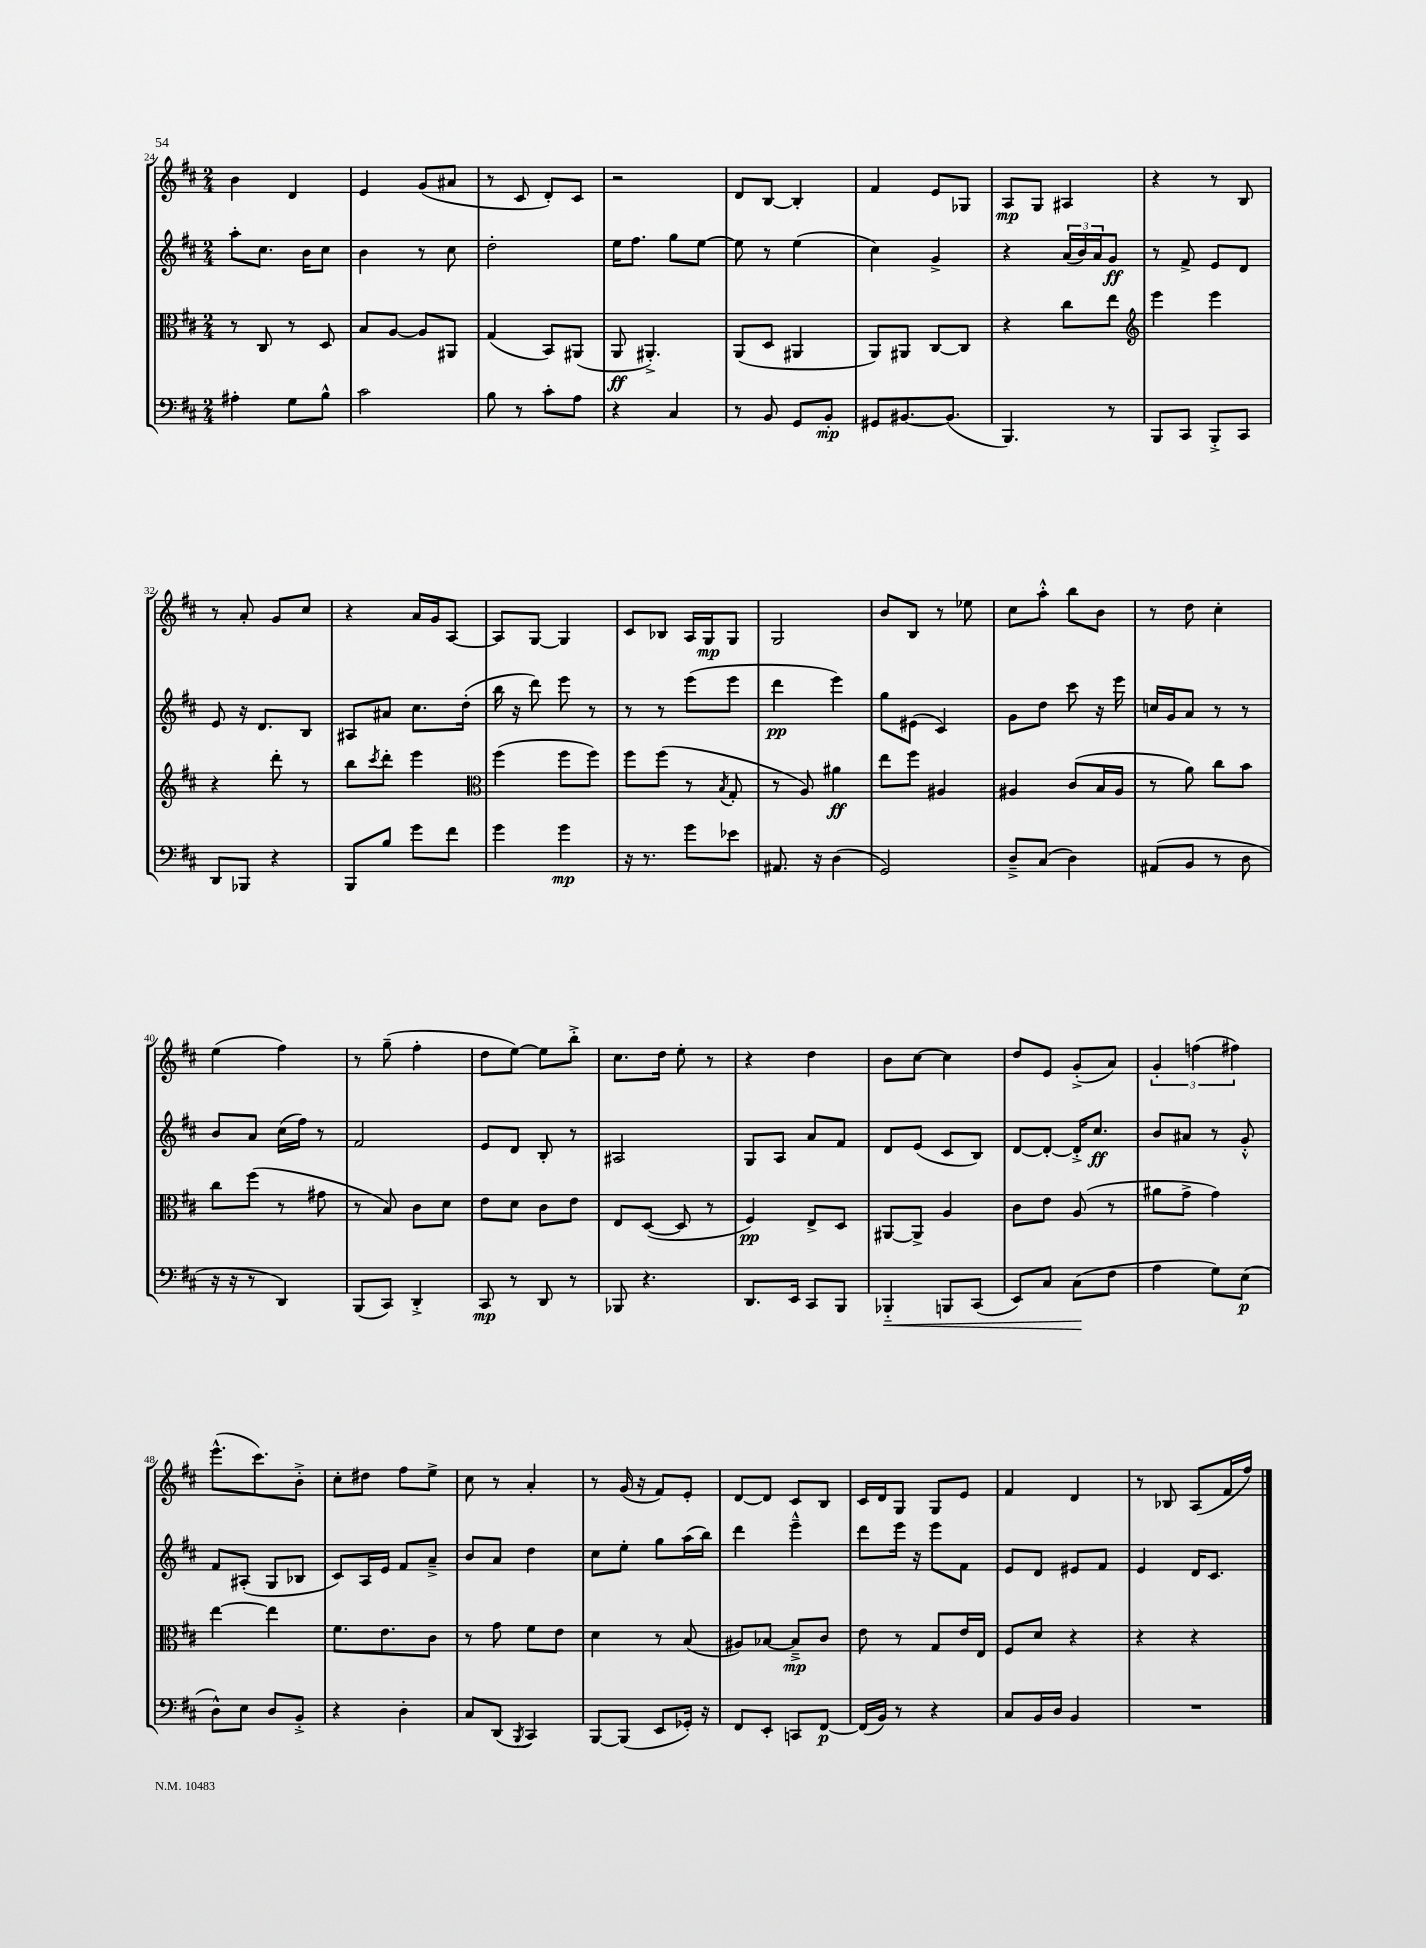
<<
\new StaffGroup <<
\new Staff = "s0" {
    \clef treble \key d \major \numericTimeSignature \time 2/4
    b'4 d'4 |
    e'4 g'8( ais'8 |
    r8 cis'8 d'8-.) cis'8 |
    r2 |
    d'8 b8~ b4-. |
    fis'4 e'8 ges8 |
    a8\mp g8 ais4 |
    r4 r8 b8 |
    r8 a'8-. g'8 cis''8 |
    r4 a'16 g'16 a8~ |
    a8 g8~ g4 |
    cis'8 bes8 a16 g16\mp g8 |
    g2 |
    b'8 b8 r8 ees''8 |
    cis''8 a''8-.-^ b''8 b'8 |
    r8 d''8 cis''4-. |
    e''4( fis''4) |
    r8 g''8--( fis''4-. |
    d''8 e''8~) e''8 b''8-.-> |
    cis''8. d''16 e''8-. r8 |
    r4 d''4 |
    b'8 cis''8~ cis''4 |
    d''8 e'8 g'8-.->( a'8) |
    \tuplet 3/2 { g'4-. f''4( fis''4) } |
    e'''8.-^( cis'''8.) b'8-.-> |
    cis''8-. dis''8 fis''8 e''8-> |
    cis''8 r8 a'4-. |
    r8 g'16( r16 fis'8) e'8-. |
    d'8~ d'8 cis'8 b8 |
    cis'16 d'16 g8 g8 e'8 |
    fis'4 d'4 |
    r8 bes8 a8( fis'16 fis''16) \bar "|." |
}
\new Staff = "s1" {
    \clef treble \key d \major \numericTimeSignature \time 2/4
    a''8-. cis''8. b'16 cis''8 |
    b'4 r8 cis''8 |
    d''2-. |
    e''16 fis''8. g''8 e''8~ |
    e''8 r8 e''4( |
    cis''4) g'4-> |
    r4 \tuplet 3/2 { a'16( b'16) a'16 } g'8\ff |
    r8 fis'8-> e'8 d'8 |
    e'8 r16 d'8. b8 |
    ais8 ais'8 cis''8. d''16-.( |
    b''16 r16 d'''8) e'''8 r8 |
    r8 r8 e'''8( e'''8 |
    d'''4\pp e'''4) |
    g''8 eis'8( cis'4) |
    g'8 d''8 cis'''8 r16 e'''16 |
    c''16 g'16 a'8 r8 r8 |
    b'8 a'8 cis''16( fis''16) r8 |
    fis'2 |
    e'8 d'8 b8-. r8 |
    ais2 |
    g8 a8 a'8 fis'8 |
    d'8 e'8( cis'8 b8) |
    d'8~ d'8~-. d'16-.-> cis''8.\ff |
    b'8 ais'8 r8 g'8-.-^ |
    fis'8 ais8-.( g8 bes8 |
    cis'8) a16 e'16 fis'8 a'8---> |
    b'8 a'8 d''4 |
    cis''8 e''8-. g''8 a''16( b''16) |
    d'''4 e'''4---^ |
    d'''8 e'''16 r16 e'''8 fis'8 |
    e'8 d'8 eis'8 fis'8 |
    e'4 d'16 cis'8. \bar "|." |
}
\new Staff = "s2" {
    \clef alto \key d \major \numericTimeSignature \time 2/4
    r8 cis8 r8 d8 |
    b8 a8~ a8 ais,8 |
    g4( b,8) ais,8( |
    a,8\ff ais,4.-.->) |
    a,8( d8 ais,4 |
    a,8) ais,8 cis8~ cis8 |
    r4 cis''8 e''8 |
    \clef treble e'''4 e'''4 |
    r4 d'''8-. r8 |
    b''8 \acciaccatura { cis'''8 } d'''8-. e'''4 |
    \clef alto fis''4( fis''8 fis''8) |
    fis''8 fis''8( r8 \acciaccatura { b8 } g8-. |
    r8 a8) ais'4\ff |
    e''8 fis''8 ais4 |
    ais4 cis'8( b16 ais16 |
    r8 a'8) cis''8 b'8 |
    cis''8 fis''8( r8 gis'8 |
    r8 b8) cis'8 d'8 |
    e'8 d'8 cis'8 e'8 |
    e8 d8~( d8 r8 |
    fis4\pp) e8-> d8 |
    ais,8~ ais,8-> a4 |
    cis'8 e'8 a8( r8 |
    ais'8 g'8-> g'4) |
    e''4~ e''4 |
    fis'8. e'8. cis'8 |
    r8 g'8 fis'8 e'8 |
    d'4 r8 b8( |
    ais8) bes8~ bes8--->\mp cis'8 |
    e'8 r8 g8 e'16 e16 |
    fis8 d'8 r4 |
    r4 r4 \bar "|." |
}
\new Staff = "s3" {
    \clef bass \key d \major \numericTimeSignature \time 2/4
    ais4-. g8 b8-^ |
    cis'2 |
    b8 r8 cis'8-. a8 |
    r4 cis4 |
    r8 b,8 g,8 b,8-.\mp |
    gis,8 bis,8.~ bis,8.( |
    b,,4.) r8 |
    b,,8 cis,8 b,,8-.-> cis,8 |
    d,8 bes,,8 r4 |
    b,,8 b8 g'8 fis'8 |
    g'4 g'4\mp |
    r16 r8. g'8 ees'8 |
    ais,8. r16 d4( |
    g,2) |
    d8---> cis8( d4) |
    ais,8( b,8 r8 d8 |
    r16 r16 r8 d,4) |
    b,,8( cis,8) d,4-.-> |
    cis,8\mp r8 d,8 r8 |
    bes,,8 r4. |
    d,8. e,16 cis,8 b,,8 |
    bes,,4-_\< b,,8 cis,8( |
    e,8) cis8 cis8\!( fis8 |
    a4 g8) e8\p( |
    d8-^) e8 d8 b,8-.-> |
    r4 d4-. |
    cis8 d,8( \acciaccatura { b,,8 } cis,4) |
    b,,8~ b,,8( e,8 ges,16-.) r16 |
    fis,8 e,8-. c,8 fis,8~\p |
    fis,16( b,16) r8 r4 |
    cis8 b,16 d16 b,4 |
    R2 \bar "|." |
}
>>
>>
\layout { \context { \Score currentBarNumber = #24 } }
